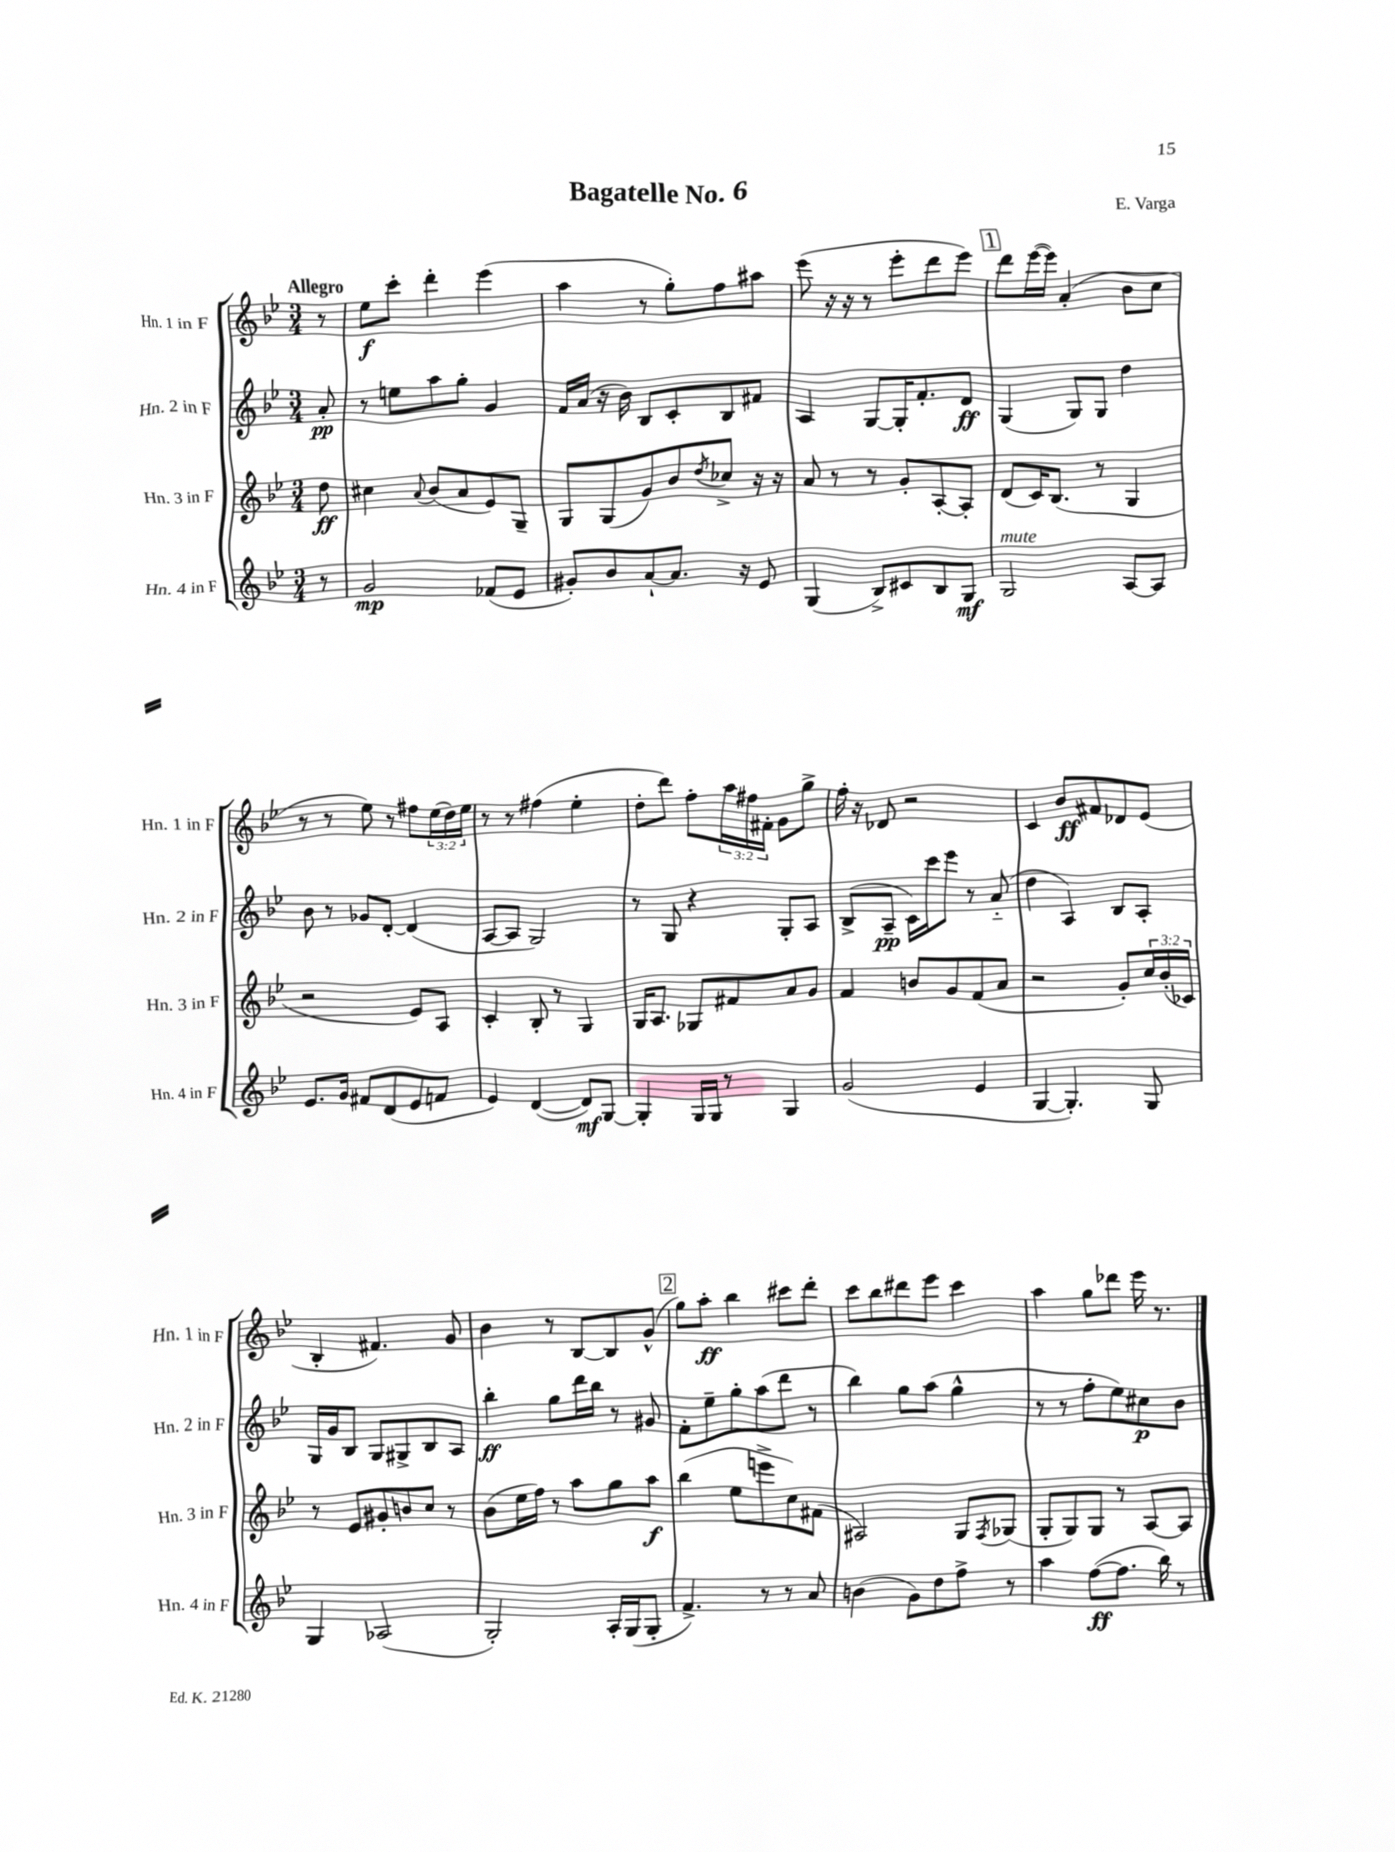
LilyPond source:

\header { title = "Bagatelle No. 6" composer = "E. Varga" }
<<
\new StaffGroup <<
\new Staff = "s0" \with { instrumentName = "Hn. 1 in F" shortInstrumentName = "Hn. 1 in F" } {
    \clef treble \key bes \major \numericTimeSignature \time 3/4 \override Staff.TupletNumber.text = #tuplet-number::calc-fraction-text \partial 8 \tempo "Allegro"
    r8 |
    ees''8\f c'''8-. d'''4-. ees'''4( |
    a''4 r8 g''8-.) f''8 ais''8 |
    ees'''8( r16 r16 r8 ees'''8-. d'''8 ees'''8) |
    \mark \markup { \box "1" } d'''8 ees'''16~( ees'''16) a'4-.( bes'8 c''8 |
    r8 r8 ees''8) r8 fis''8 \tuplet 3/2 { ees''16( d''16) ees''16 } |
    r8 r8 fis''4( ees''4-. |
    d''8-. d'''8) f''8-. \tuplet 3/2 { a''16 fis''16 fis'16-. } g'8 g''8-> |
    f''16-. r16 des'8 r2 |
    c'4 bes'8\ff fis'8 des'8 ees'8( |
    bes4-. fis'4.) g'8 |
    bes'4 r8 bes8~ bes8 g'8-^( |
    \mark \markup { \box "2" } g''8) a''8-.\ff bes''4 cis'''8 d'''8-. |
    c'''8 bes''8 dis'''8 ees'''8 c'''4 |
    a''4 g''8 des'''8 ees'''16 r8. \bar "|." |
}
\new Staff = "s1" \with { instrumentName = "Hn. 2 in F" shortInstrumentName = "Hn. 2 in F" } {
    \clef treble \key bes \major \numericTimeSignature \time 3/4 \partial 8
    a'8-.\pp |
    r8 e''8 a''8 g''8-. g'4 |
    f'16 a'16( r16 bes'16) bes8 c'8-. bes8 fis'8 |
    a4 g8~ g16-. f'8.-. d'8\ff |
    \mark \markup { \box "1" } g4( g8) g8 d''4 |
    bes'8 r8 ges'8 d'8~-. d'4( |
    a8~ a8 g2) |
    r8 g8 r4 g8-. a8 |
    bes8->( a8--\pp c'16) c'''16 ees'''8 r8 a'8-_( |
    d''4 a4) bes8 a8-. |
    g16 g'16 bes8 g8 gis8-> bes8 a8 |
    bes''4-.\ff g''8 d'''16 bes''16 r8 gis'8 |
    \mark \markup { \box "2" } f'8-. ees''8-- g''8-. a''8( d'''8 r8 |
    bes''4) g''8 a''8( g''4-^ |
    r8 r8 f''8-. ees''8) cis''8\p bes'8 \bar "|." |
}
\new Staff = "s2" \with { instrumentName = "Hn. 3 in F" shortInstrumentName = "Hn. 3 in F" } {
    \clef treble \key bes \major \numericTimeSignature \time 3/4 \override Staff.TupletNumber.text = #tuplet-number::calc-fraction-text \partial 8
    d''8\ff |
    cis''4 \appoggiatura { a'8 } bes'8( a'8 ees'8) g8-- |
    g8 g8( g'8) bes'8 \acciaccatura { d''8 } ces''8-> r16 r16 |
    a'8 r8 r8 g'8-. a8~-. a8-. |
    \mark \markup { \box "1" } d'8( c'16) bes8.( r8 g4 |
    r2 ees'8) a8 |
    c'4-. bes8-. r8 g4 |
    g16 a8. ges8 fis'8 a'8 g'8 |
    f'4 b'8 g'8 f'8( a'8 |
    r2 g'8-.) \tuplet 3/2 { c''16 bes'16-.( ces'16) } |
    r8 ees'8 gis'8-. b'8 c''8 r8 |
    bes'8( ees''16 f''16) r8 a''8 g''8 a''8\f |
    \mark \markup { \box "2" } bes''4( ees''8 e'''8-> c''8) fis'8( |
    ais2) g8 \acciaccatura { f8 } ges8( |
    g8-. g8) g8 r8 a8~ a8 \bar "|." |
}
\new Staff = "s3" \with { instrumentName = "Hn. 4 in F" shortInstrumentName = "Hn. 4 in F" } {
    \clef treble \key bes \major \numericTimeSignature \time 3/4 \partial 8
    r8 |
    g'2\mp fes'8( ees'8 |
    gis'8-.) bes'8 a'8~-! a'8. r16 ees'8 |
    g4( bes8->) cis'8 bes8 g8\mf |
    \mark \markup { \box "1" } g2^\markup { \italic "mute" } a8~ a8 |
    ees'8. g'16 fis'8 d'8( ees'8 f'8 |
    ees'4) d'4~( d'8\mf) g8~ |
    g4-. g16 g16 r8 g4 |
    g'2( ees'4 |
    g4~ g4.-.) g8 |
    g4 aes2( |
    g2-.) a16-. g16( g8-. |
    \mark \markup { \box "2" } f'4.->) r8 r8 a'8 |
    b'4( g'8) d''8 f''8-> r8 |
    a''4 f''8~\ff( f''8. bes''16) r8 \bar "|." |
}
>>
>>
\layout { \context { \Score \remove "Bar_number_engraver" } }
